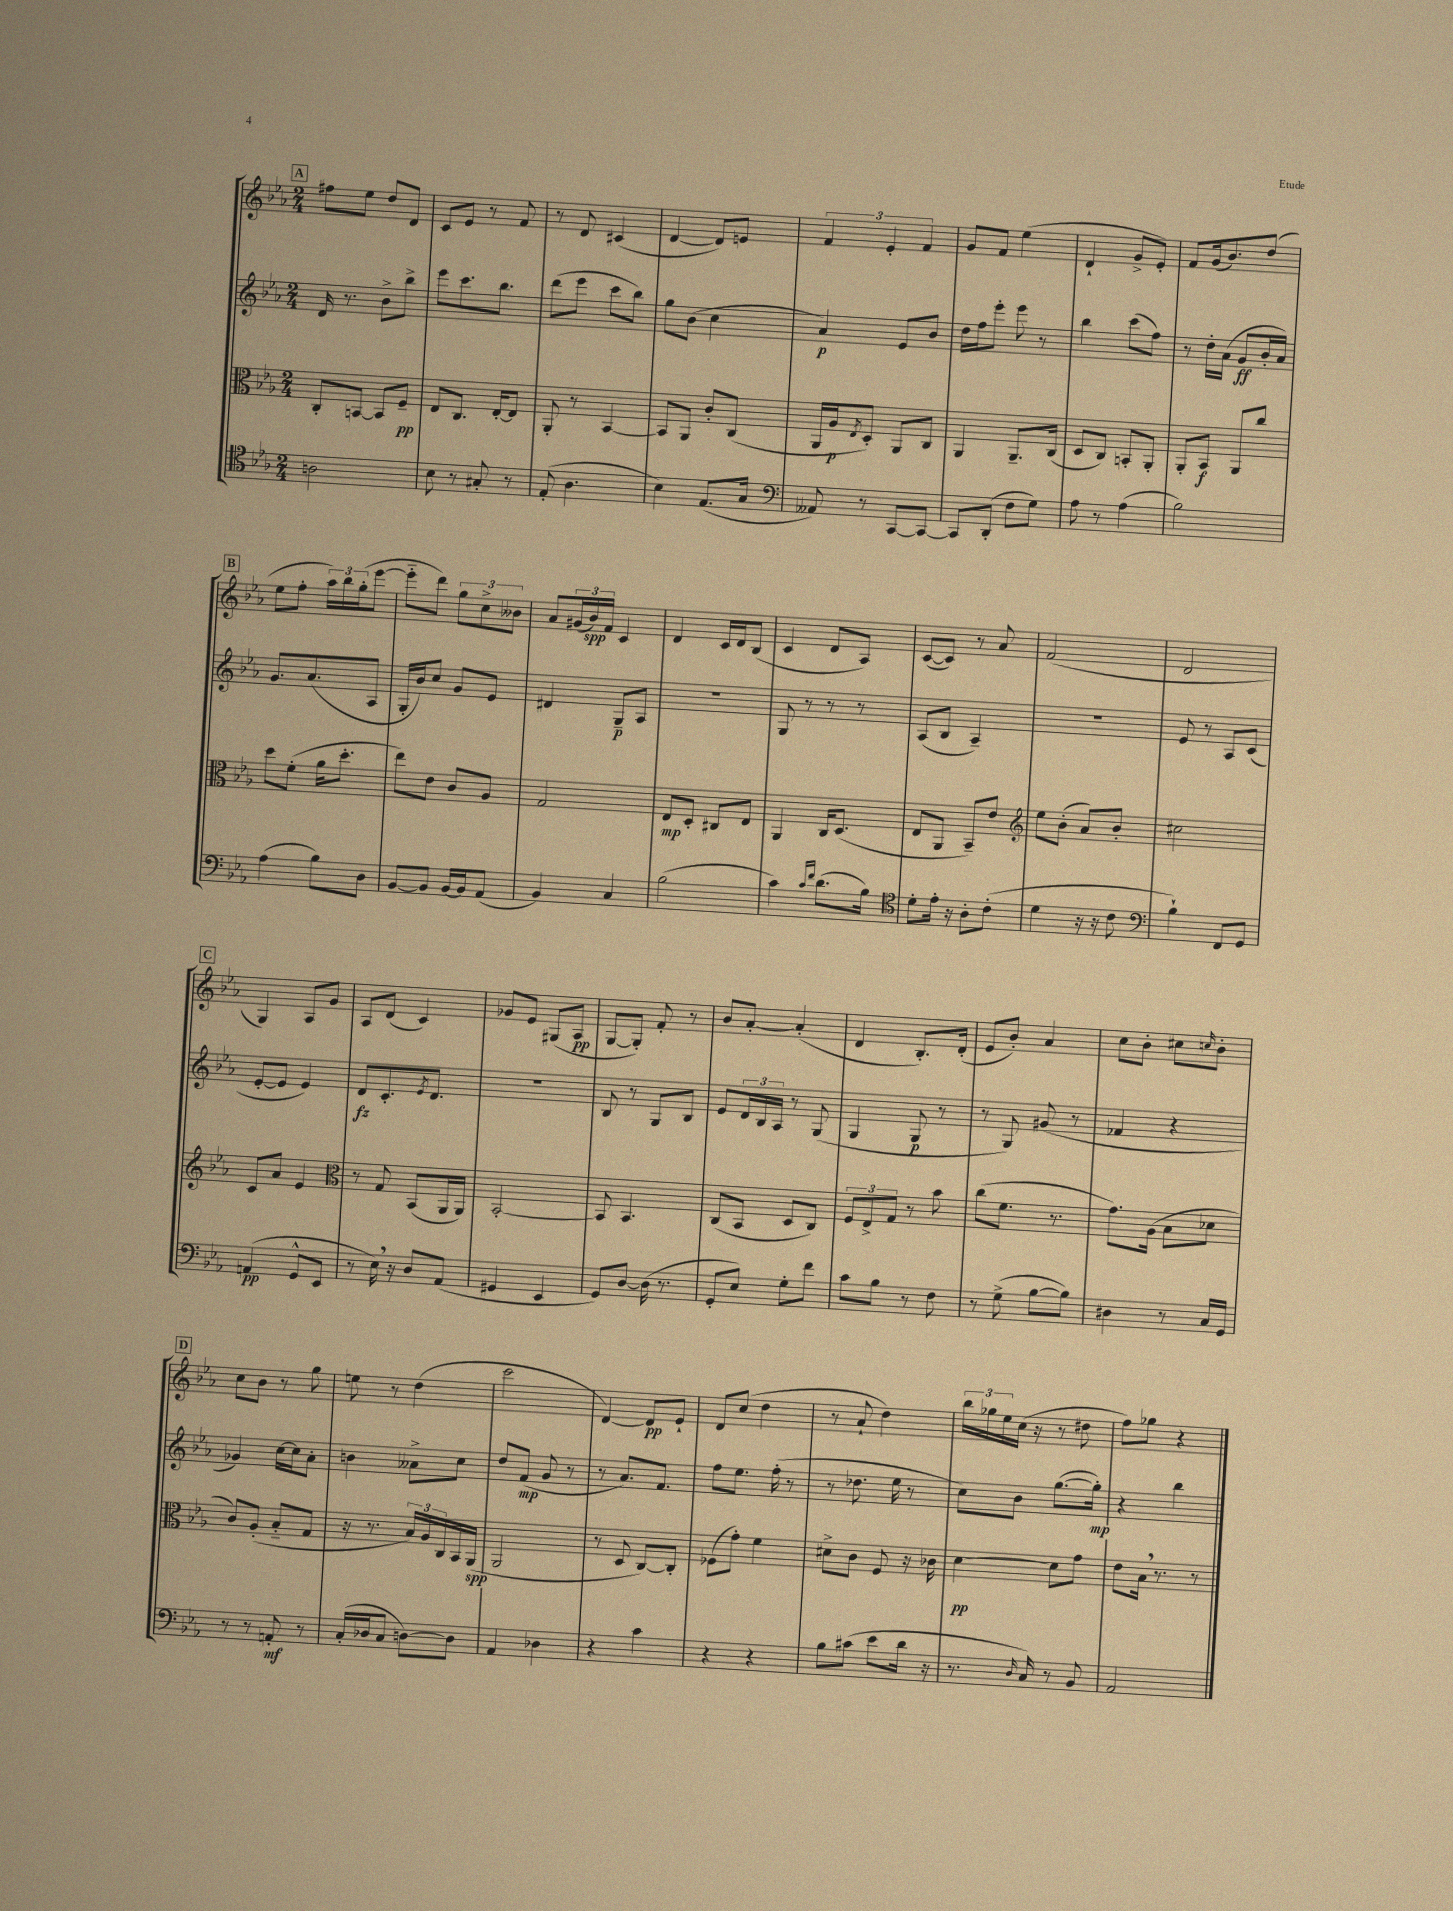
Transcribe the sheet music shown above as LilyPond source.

<<
\new StaffGroup <<
\new Staff = "s0" {
    \clef treble \key ees \major \numericTimeSignature \time 2/4
    \mark \markup { \box "A" } fis''8 ees''8 d''8 d'8 |
    c'8 ees'8 r8 f'8 |
    r8 d'8 cis'4( |
    d'4~ d'8) e'8 |
    \tuplet 3/2 { f'4 ees'4-. f'4 } |
    g'8 f'8 ees''4( |
    d'4-! g'8-> ees'8-.) |
    f'8 g'16( bes'8.) d''8( |
    \mark \markup { \box "B" } ees''8 f''8-. \tuplet 3/2 { aes''16) bes''16 g''16-.( } ees'''8~ |
    ees'''8-_ d'''8) \tuplet 3/2 { g''8 c''8-> beses'8 } |
    aes'8 \tuplet 3/2 { gis'16( bes'16\spp) f'16 } c'4 |
    d'4 c'16 d'16 bes8( |
    c'4 d'8 aes8) |
    c'8~( c'8) r8 aes'8 |
    f'2( |
    d'2 |
    \mark \markup { \box "C" } g4) aes8 g'8 |
    aes8 d'8( c'4) |
    ges'8 ees'8 gis8( aes8\pp |
    g8~ g8-.) f'8-. r8 |
    bes'8 aes'8~-. aes'4-.( |
    d'4 bes8.-.) d'16-.( |
    ees'8 bes'8-.) aes'4 |
    c''8 bes'8-. cis''8 \grace { c''16 } bes'8-. |
    \mark \markup { \box "D" } c''8 bes'8 r8 g''8 |
    e''8 r8 d''4( |
    c'''2 |
    d'4~) d'8\pp ees'8-! |
    d'8 c''8( d''4 |
    r8 aes'8-! d''4) |
    \tuplet 3/2 { bes''16 ges''16 ees''16 } c''16( r16 r8 dis''8 |
    f''8) ges''8 r4 \bar "|." |
}
\new Staff = "s1" {
    \clef treble \key ees \major \numericTimeSignature \time 2/4
    \mark \markup { \box "A" } d'16 r8. bes'8-> bes''8-> |
    ees'''8 c'''8. bes''8. |
    d'''8( ees'''8 c'''8 bes''8) |
    g''8 bes'8( c''4 |
    aes'4\p) ees'8 bes'8 |
    d''16 f''16 ees'''8-. ees'''8 r8 |
    bes''4 c'''8( f''8) |
    r8 d''16-. aes'16( g'8\ff bes'16-. aes'16) |
    \mark \markup { \box "B" } g'8. aes'8.( aes8 |
    g16-. bes'16) c''8 g'8 ees'8 |
    dis'4 g8--\p aes8 |
    r2 |
    g8 r8 r8 r8 |
    aes8( bes8 aes4--) |
    R2 |
    ees'8 r8 aes8 c'8( |
    \mark \markup { \box "C" } ees'8~-. ees'8 ees'4) |
    d'8\fz c'8.-. \acciaccatura { ees'8 } d'8. |
    r2 |
    bes8 r8 g8 bes8 |
    ees'8 \tuplet 3/2 { d'16 bes16 aes16 } r8 g8( |
    g4 g8\p r8 |
    r8 g8) gis'8( r8 |
    fes'4 r4 |
    \mark \markup { \box "D" } ges'4) c''16~ c''16 aes'8-. |
    b'4 aeses'8-> c''8 |
    d''8 f'8\mp( g'8 r8 |
    r8 aes'8.) f'8. |
    f''8 ees''8. f''16-.( r8 |
    r8 des''8. ees''16 r8 |
    c''8) bes'8 g''8.~( g''16-.\mp) |
    r4 bes''4 \bar "|." |
}
\new Staff = "s2" {
    \clef alto \key ees \major \numericTimeSignature \time 2/4
    \mark \markup { \box "A" } c8-. b,8~ b,8 f8--\pp |
    ees8 c8. ees16~-. ees8 |
    aes,8-. r8 bes,4~ |
    bes,8 aes,8 c'8-. c8( |
    aes,16 aes16\p \acciaccatura { ees8 } d8-.) aes,8 c8 |
    aes,4 aes,8.-- c16( |
    d8 c8) b,8-. aes,8-. |
    aes,8-. bes,8\f aes,8 c''8 |
    \mark \markup { \box "B" } d''8 f'8-.( aes'16 d''8.-. |
    ees''8) ees'8 c'8 aes8 |
    g2 |
    ees8\mp d8-. cis8 ees8 |
    aes,4 c16 d8.( |
    ees8 aes,8 bes,8--) ees'8 |
    \clef treble ees''8 bes'8-.( aes'8) bes'8-. |
    cis''2 |
    \mark \markup { \box "C" } c'8 aes'8 ees'4 |
    \clef alto r8 g8 bes,8( aes,16 aes,16) |
    bes,2~-. |
    bes,8 bes,4. |
    c8( bes,8 d8 c8) |
    \tuplet 3/2 { f8 ees8-> g8 } r8 bes'8 |
    c''8( f'8. r8. |
    g'8.) aes16( bes8 des'8 |
    \mark \markup { \box "D" } c'8) aes8-.( bes8-_ g8 |
    r16 r8. \tuplet 3/2 { bes16) aes16 c16 } bes,16 aes,16\spp( |
    aes,2 |
    r8 d8 c8~) c8-. |
    fes8( g'8-.) f'4 |
    dis'8-> c'8 f8 r16 ces'16 |
    d'4~\pp d'8 g'8 |
    ees'8 bes16 \breathe r8. r8 \bar "|." |
}
\new Staff = "s3" {
    \clef tenor \key ees \major \numericTimeSignature \time 2/4
    \mark \markup { \box "A" } a2 |
    bes8 r8 gis8-. r8 |
    ees8-.( aes4. |
    bes4) ees8.( g16 |
    \clef bass aeses,8) r8 c,8~ c,8~ |
    c,8 d,8-.( f8 g8) |
    aes8 r8 aes4( |
    bes2) |
    \mark \markup { \box "B" } aes4( bes8) d8 |
    bes,8~ bes,8 bes,16~ bes,16 aes,8( |
    bes,4) c4 |
    bes2( |
    c'4) \grace { c'16 f'16 } d'8.( bes16) |
    \clef tenor d'8-. ees'16-. r16 aes8-. c'8-.( |
    d'4 r16 r16 c'8 |
    \clef bass bes4-!) f,8 g,8 |
    \mark \markup { \box "C" } a,4\pp( g,8-^ ees,8 |
    r8 ees16) \breathe r16 d8 aes,8( |
    gis,4 ees,4 |
    g,8) d8~ d16( r8. |
    g,8-. ees8) g8-. f'8 |
    c'8 bes8 r8 f8 |
    r8 g8->( bes8~ bes8) |
    dis4 r8 c16 g,16 |
    \mark \markup { \box "D" } r8 r8 a,8-.\mf r8 |
    c16-.( des16 c8 d8~) d8 |
    aes,4 des4 |
    r4 c'4 |
    r4 r4 |
    bes8 cis'8( ees'8 d'16 r16 |
    r8. \grace { d16 } c16) r8 bes,8 |
    aes,2 \bar "|." |
}
>>
>>
